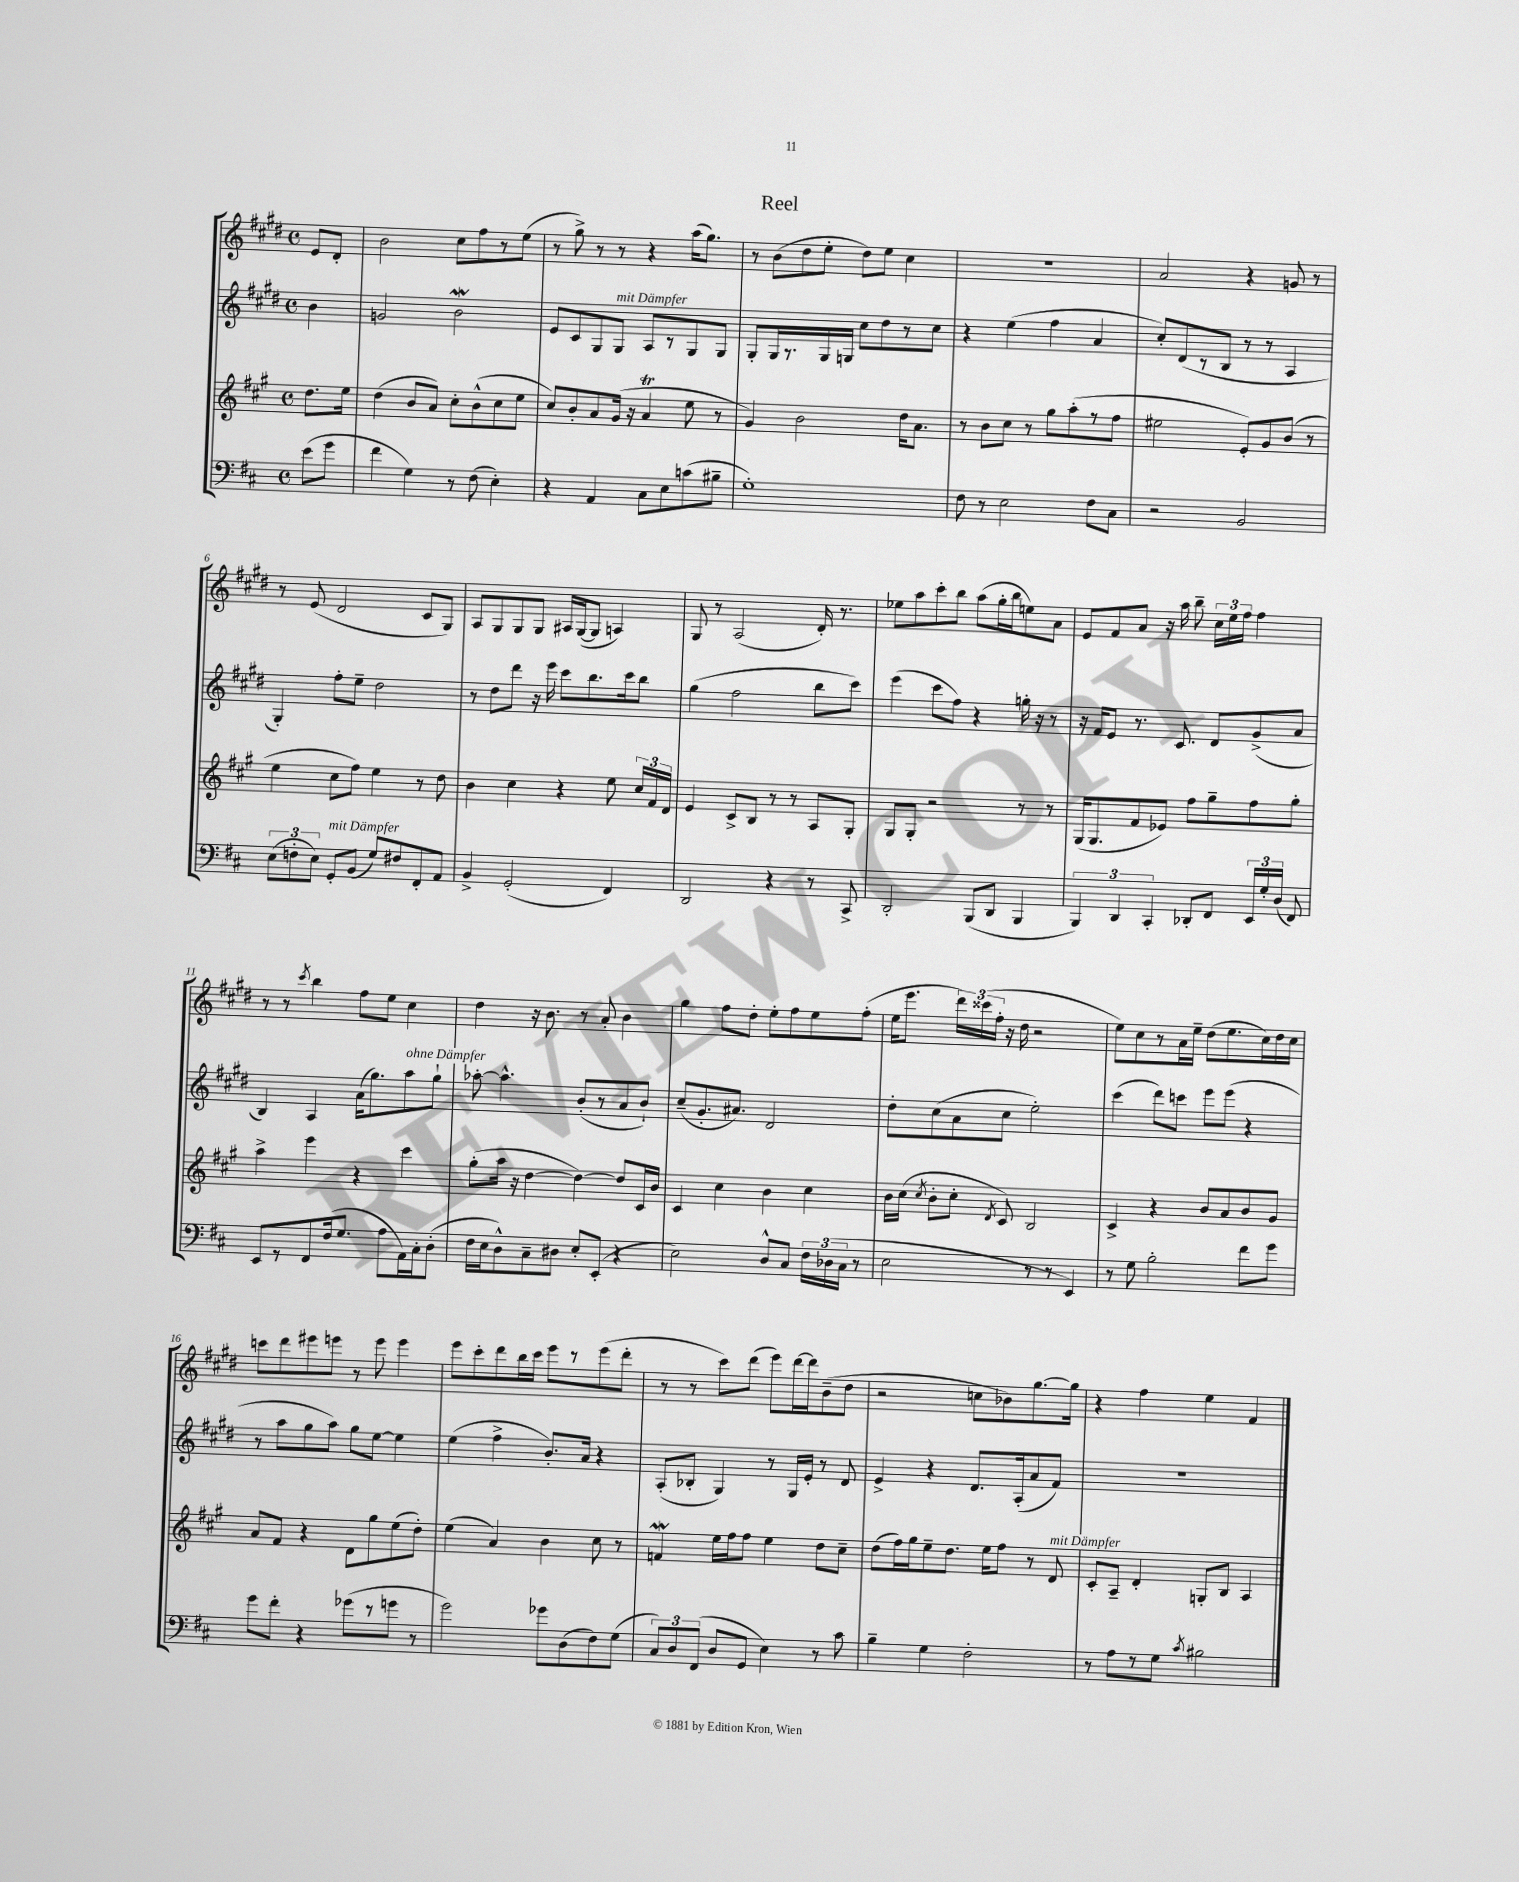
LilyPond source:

\header { title = "Reel" }
<<
\new StaffGroup <<
\new Staff = "s0" {
    \clef treble \key e \major \defaultTimeSignature \time 4/4 \partial 4
    \autoBeamOff e'8[ dis'8]-. |
    b'2 cis''8[ fis''8 r8 e''8]( |
    r8 gis''8->) r8 r8 r4 a''16[( gis''8.]) |
    r8 b'8[( dis''8 e''8]-. dis''8[) e''8] cis''4 |
    R1 |
    a'2 r4 g'8 r8 |
    r8 e'8( dis'2 cis'8[ gis8]) |
    a8[ gis8 gis8 gis8] ais16[ gis16~( gis8] a4) |
    gis8 r8 a2( dis'16-.) r8. |
    ees''8[ a''8 cis'''8-. b''8] a''8[( gis''16-. b''16 e''8) a'8] |
    e'8[ fis'8 a'8] r16 a''16 b''8-- \tuplet 3/2 { cis''16[ e''16 fis''16] } fis''4 |
    r8 r8 \acciaccatura { cis'''8 } b''4 fis''8[ e''8] cis''4 |
    dis''4 r16 b'8. r8 a'8-. b'4 |
    gis''4 fis''8[ dis''8]-. e''8[-. fis''8 e''8 fis''8]-.( |
    e''16[ e'''8.] \tuplet 3/2 { dis'''16[) cisis'''16( fis''16]-. } r16 dis''16 r2 |
    e''8[) cis''8 r8 a'16 e''16]-- dis''8[( e''8. cis''16) dis''16 cis''16] |
    c'''8[ dis'''8 eis'''8 e'''8] r8 e'''8 e'''4 |
    e'''8[ cis'''8-. dis'''8 b''16 cis'''16] e'''8[ r8 e'''8( dis'''8]-. |
    r8 r8 cis'''8[) dis'''8]( e'''8[) dis'''16~ dis'''16 b'8--( dis''8] |
    r2 c''8[ bes'8) gis''8.~ gis''16] |
    r4 fis''4 e''4 fis'4 \bar "|." |
}
\new Staff = "s1" {
    \clef treble \key e \major \defaultTimeSignature \time 4/4 \partial 4
    \autoBeamOff b'4 |
    g'2 b'2\mordent |
    e'8[ cis'8 gis8 gis8]^\markup { \italic "mit Dämpfer" } a8[ r8 gis8 gis8] |
    gis8[-. gis16 r8. gis16 g16] cis''8[ dis''8 r8 cis''8] |
    r4 e''4( fis''4 a'4 |
    cis''8[-.) dis'8( r8 b8] r8 r8 a4 |
    gis4-.) fis''8[-. e''8]-- dis''2 |
    r8 dis''8[ dis'''8] r16 e'''16 cis'''8[ b''8. cis'''16 b''8] |
    gis''4( fis''2 b''8[ cis'''8]) |
    e'''4( cis'''8[ fis''8]) r4 g''16-. r16 r8 |
    r16 fis'16[ e'8] r8. cis'8. dis'8[ gis'8->( a'8] |
    b4) a4 a'16[( gis''8.) a''8^\markup { \italic "ohne Dämpfer" } gis''8]-! |
    aes''8~-. aes''4.-^ b'8[-.( r8 a'8 b'8]-!) |
    cis''8[--( gis'8.-. ais'8.]) dis'2 |
    dis''8[-. cis''8( a'8 cis''8] e''2-.) |
    cis'''4( dis'''8[) c'''8] e'''8[ e'''8]( r4 |
    r8 a''8[ gis''8 a''8]) gis''8[ e''8]~ e''4 |
    e''4( fis''4-> b'8.[-.) a'16] r4 |
    a8[-.( bes8]-. gis4) r8 gis16[ e'16]-. r8 dis'8 |
    e'4-> r4 dis'8.[ a16-.( a'8 fis'8]) |
    R1 \bar "|." |
}
\new Staff = "s2" {
    \clef treble \key a \major \defaultTimeSignature \time 4/4 \partial 4
    \autoBeamOff d''8.[ e''16] |
    d''4( b'8[ a'8]) cis''8[-. b'8-^( cis''8 e''8] |
    cis''8[) b'8-. a'8 gis'16]( r16 a'4\trill e''8 r8 |
    gis'4) b'2 d''16[ a'8.] |
    r8 b'8[ cis''8] r8 gis''8[ a''8-.( r8 fis''8] |
    eis''2 e'8[-.) gis'8 b'8]( r8 |
    e''4 cis''8[ fis''8]) e''4 r8 d''8 |
    b'4 cis''4 r4 e''8 \tuplet 3/2 { cis''16[ fis'16 d'16] } |
    e'4 cis'8[-> b8] r8 r8 a8[ gis8]-. |
    gis8[ gis8]-. r2 r8 r8 |
    gis16[( gis8. fis'8 ees'8]) fis''8[ gis''8-- fis''8 gis''8]-. |
    a''4-> e'''4 r4 cis'''4 |
    gis''8[-.( a''16] r16 d''4~ d''4~) d''8[ cis'16 b'16] |
    cis'4 cis''4 b'4 cis''4 |
    b'16[ cis''16]( \acciaccatura { cis''8 } b'8[-. cis''8]-. \acciaccatura { d'8 } cis'8) b2 |
    cis'4-> r4 b'8[ a'8 b'8 gis'8] |
    a'8[ fis'8] r4 d'8[ gis''8 e''8( d''8]-.) |
    e''4( a'4) b'4 cis''8 r8 |
    f'4\mordent e''16[ fis''16 fis''8] e''4 d''8[ cis''8]-- |
    d''8[( fis''16) gis''16 e''8-- d''8.] e''16[ fis''8] r8 d'8^\markup { \italic "mit Dämpfer" } |
    cis'8[-. a8]-- d'4-. g8[-. b8] a4 \bar "|." |
}
\new Staff = "s3" {
    \clef bass \key d \major \defaultTimeSignature \time 4/4 \partial 4
    \autoBeamOff e'8[( g'8] |
    fis'4 g4) r8 fis8( e4-.) |
    r4 a,4 cis8[ e8 c'8( bis8]-- |
    g1-.) |
    fis8 r8 e2 fis8[ cis8] |
    r2 b,2 |
    \tuplet 3/2 { e8[( f8-. e8]) } g,8[-.^\markup { \italic "mit Dämpfer" } b,8]( g8[) fis8 fis,8-. a,8] |
    b,4-> g,2-.( fis,4) |
    d,2 r4 r8 cis,8-> |
    d,2-. b,,8[( d,8] b,,4 |
    \tuplet 3/2 { b,,4) d,4 cis,4-. } des,8[-. fis,8] \tuplet 3/2 { e,16[ g16-. d16]( } fis,8) |
    e,8[ r8 fis,8 fis16( g8.] a8[ a,16) cis16-. d8]-.( |
    fis16[ e16 d8-^) cis8-- dis8] e8[-. e,8]-.( r4 |
    e2) d8[-^ cis8] \tuplet 3/2 { fis16[ des16( cis16] } r8 |
    e2 r8 r8 e,4) |
    r8 g8 b2-. fis'8[ g'8] |
    g'8[ fis'8]-. r4 ges'8[( r8 g'8] r8 |
    g'2) ges'8[ d8( fis8) g8]( |
    \tuplet 3/2 { cis8[) d8 fis,8]( } d8[ g,8] e4) r8 cis'8 |
    b4-- g4 fis2-. |
    r8 a8[ r8 g8] \acciaccatura { cis'8 } bis2 \bar "|." |
}
>>
>>
